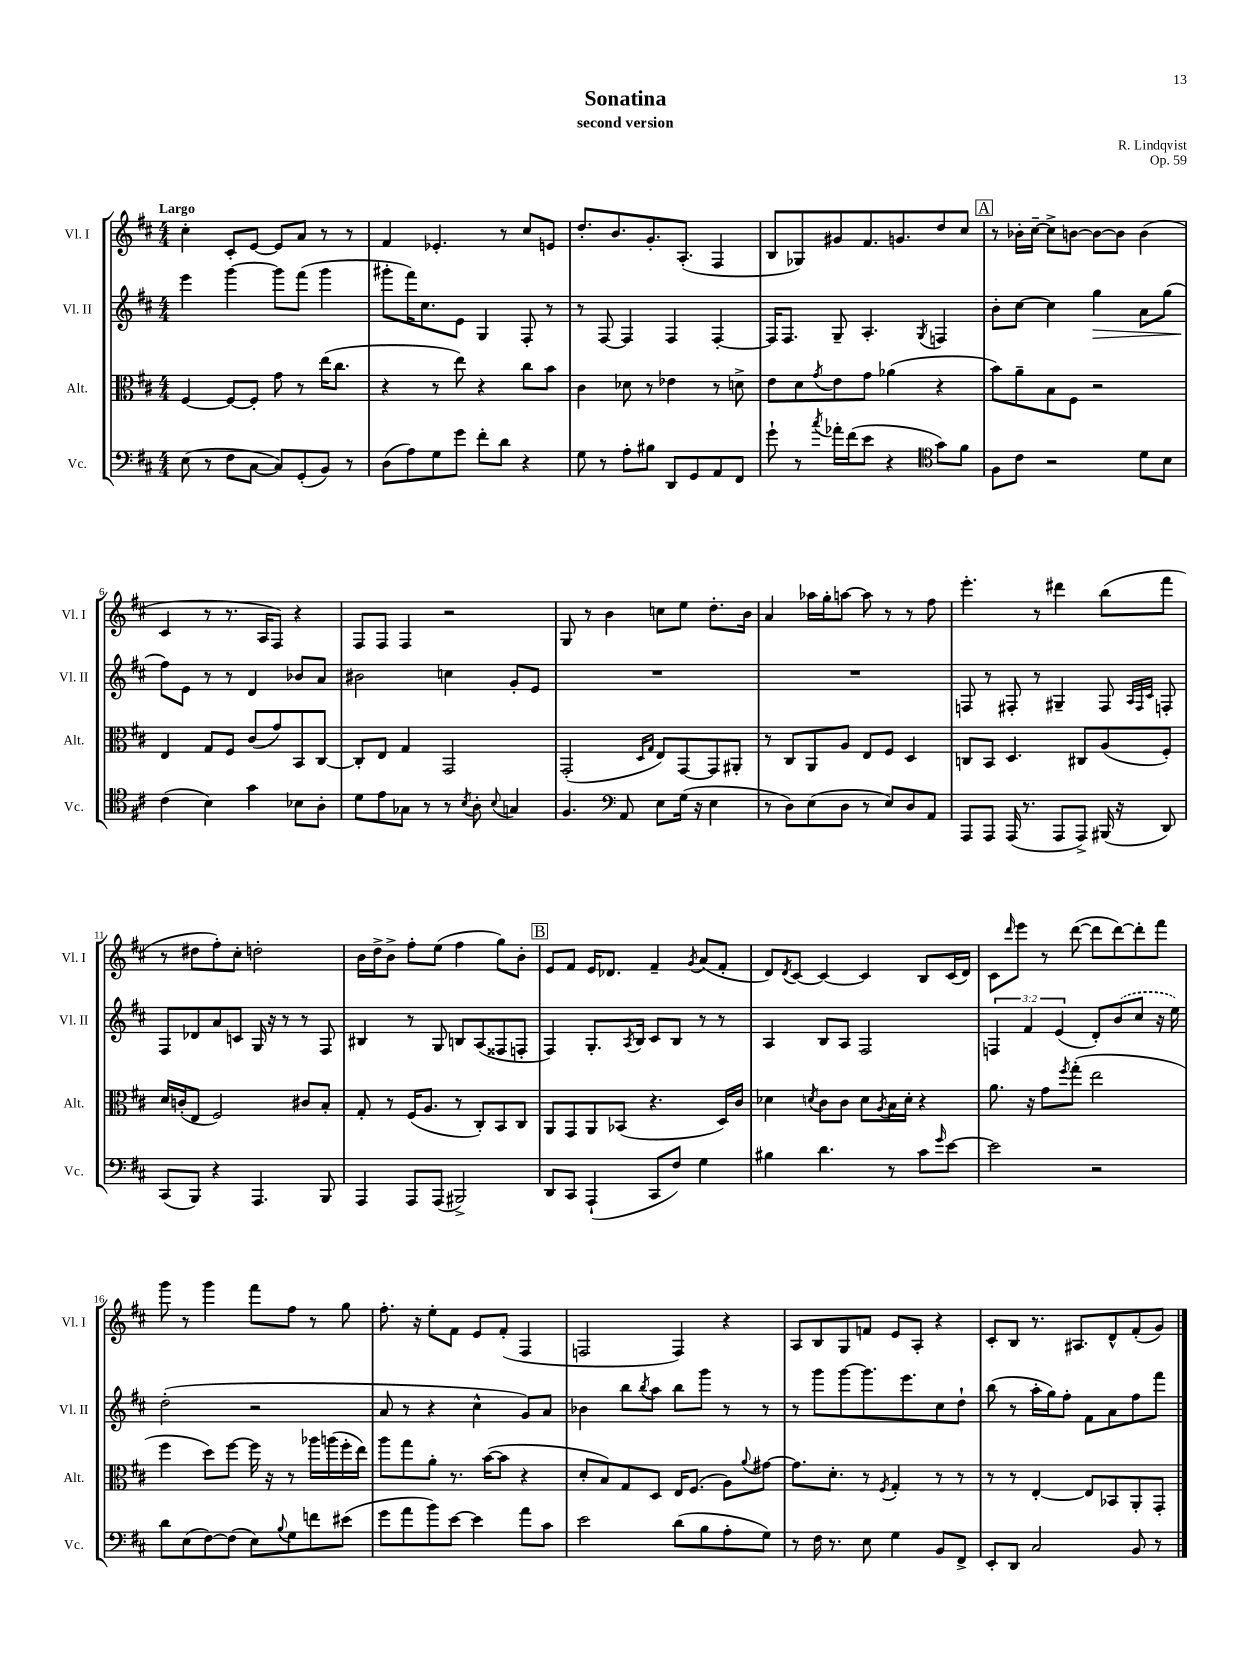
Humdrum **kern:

**kern	**kern	**kern	**kern
*staff4	*staff3	*staff2	*staff1
*clefF4	*clefC3	*clefG2	*clefG2
*k[f#c#]	*k[f#c#]	*k[f#c#]	*k[f#c#]
*M4/4	*M4/4	*M4/4	*M4/4
(8E\	[4F#/	4eee\	4cc#'\
8r	.	.	.
8F#\L	8F#/_L	[4ggg\	8c#'/L
[8C#\J	8F#'/]J	.	[8e/J
8C#/]L)	8g\	8ggg\]L	8e/]L
(8GG'/	8r	(8fff#\J	8a/J
8BB/J)	(16ee\LK	4ggg\	8r
.	8.cc#\J	.	.
8r	.	.	8r
=	=	=	=
(8D\L	4r	8ggg#'\L	4f#/
8A\)	.	16fff#\K)	.
.	.	8.cc#\	.
8G\	8r	.	4.e-'/
8g\J	8ee\)	8e\J	.
8f#'\L	4r	4G/	.
8d\J	.	.	8r
4r	8cc#\L	8F#'/	8cc#/L
.	8b\J	8r	8e/J
=	=	=	=
8G\	4c#\	8r	8.dd'/L
8r	.	[8F#/	.
.	.	.	8.b/
8A'\L	8d-\	4F#/]	.
8B#\J	8r	.	8.g'/
8DD/L	4e-\	4F#/	.
.	.	.	(8.A'/J
8GG/	.	.	.
8AA/	8r	[4F#'/	4F#/
8FF#/J	8d^\	.	.
=	=	=	=
8g`\	8e\L	16F#/]LK	8B/L
.	.	8.F#/J	.
8r	8d\	.	8G-/)
8qcc#/	8qg/	.	.
16a-'\LL	8e\	8G~/	8g#/
(16f#\J	.	.	.
8e\J	8g\J	4.A'/	8.f#/
4r	(4a-\	.	.
.	.	.	8.g/
*clefC4	*	*	*
.	.	8qG/	.
8g\L)	4r	4F/	8dd/
8f#\J	.	.	8cc#/J
=	=	=	=
8F#\L	8b\L)	8b'\L	8r
8c#\J	8a~\	[8cc#\J	16b-'\LL
.	.	.	[16cc#~\JJ
2r	8B\	4cc#\]	8cc#^\]L
.	8F#\J	.	[8b\J
.	2r	4gg\	8b\_L
.	.	.	8b\]J
8d\L	.	8a\L	(4b\
8B\J	.	(8gg\J	.
=	=	=	=
(4c#\	4E/	8ff#\L)	4c#/
.	.	8e\J	.
4B\)	8G/L	8r	8r
.	8F#/J	8r	8.r
4g\	(8c#/L	4d/	.
.	.	.	16A/LK
.	8g/)	.	8F#/J)
8B-\L	8BB/	8b-/L	4r
8A'\J	[8C#/J	8a/J	.
=	=	=	=
8d\L	8C#'/]L	2b#\	8F#/L
8e\	8E/J	.	8F#/J
8G-\J	4G/	.	4F#/
8r	.	.	.
8r	2GG/	4cc\	2r
8qB/	.	.	.
8A'\	.	.	.
8qqB/	.	.	.
4G/	.	8g'/L	.
.	.	8e/J	.
=	=	=	=
4.F#/	(2GG'/	1r	8G/
.	.	.	8r
.	.	.	4b\
*clefF4	*	*	*
8AA/	.	.	.
.	16qqD/LL	.	.
.	16qqG/JJ	.	.
8E\L	8E/L)	.	8cc\L
(16G\Jk	[8GG/	.	8ee\J
16r	.	.	.
4E\	8GG/]	.	8.dd'\L
.	8AA#'/J	.	.
.	.	.	16b\Jk
=	=	=	=
8r	8r	1r	4a/
8D\L)	8C#/L	.	.
(8E\	8AA/	.	16aa-\LL
.	.	.	16gg'\J
8D\J	8A/J	.	[8aa\J
8r	8E/L	.	8aa\]
8E/L)	8F#/J	.	8r
8D/	4D/	.	8r
8AA/J	.	.	8ff#\
=	=	=	=
8AAA/L	8C/L	8F/	4.eee'\
8AAA/J	8BB/J	8r	.
(16AAA/	4.D/	8F#'/	.
8.r	.	.	.
.	.	8r	8r
8AAA/L	.	4G#~/	4ddd#\
8AAA^/J)	8C#/L	.	.
(16BBB#/	(8A/	8F#/	(8bb\L
16r	.	.	.
.	.	32qqA/LLL	.
.	.	32qqF#/	.
.	.	32qqc#/JJJ	.
8DD/)	8F#'/J)	8F'/	8fff#\J
=	=	=	=
(8CC#/L	16d/LL	8F#/L	8r
.	(16c'/J	.	.
8BBB/J)	8E/J	8d-/	8dd#\L
4r	2F#/)	8a/	8ff#'\)
.	.	8c/J	8cc#'\J
4.AAA/	.	16G/	2dd'\
.	.	16r	.
.	.	8r	.
.	8c#/L	8r	.
8BBB/	8B'/J	8F#/	.
=	=	=	=
4AAA/	8G'/	4B#/	16b\LL
.	.	.	16dd^\J
.	8r	.	8b^\J
8AAA/L	(16F#/LK	8r	8ff#'\L
.	8.A/J	.	.
(8AAA/J	.	8G/	(8ee\J
2BBB#^/)	8r	8B/L	4ff#\
.	8C#'/L)	(8A/	.
.	8BB/	8F##/	8gg\L)
.	8C#/J	8F'/J	8b'\J
=	=	=	=
8DD/L	8AA/L	4F#/)	8e/L
8CC#/J	8GG/	.	8f#/J
(4AAA`/	8AA/	8.G'/L	16e/LK
.	.	.	8.d-/J
.	(8BB-/J	.	.
.	.	8qA/	.
.	.	16B/Jk	.
8CC#/L	4.r	8c#/L	4f#~/
8F#/J)	.	8B/J	.
.	.	.	8qg/
4G\	.	8r	(8a/L
.	16D/LL)	8r	8f#'/J
.	16c#/JJ	.	.
=	=	=	=
4B#\	4d-\	4A/	8d/L)
.	.	.	8qd/
.	.	.	[8c#/J
.	8qd/	.	.
4.d\	8c#\L	8B/L	4c#/_
.	8c#\J	8A/J	.
.	8d\L	2F#/	4c#/]
.	8qA/	.	.
8r	16B\L	.	.
.	16d'\JJ	.	.
8c#\L	4r	.	8B/L
16qqg/	.	.	.
[8e\J	.	.	(16c#/L
.	.	.	16d/JJ)
=	=	=	=
2e\]	8.a\	6F/	8c#\L
.	.	.	16qqddd/
.	.	.	8eee\J
.	.	6f#/	.
.	16r	.	.
.	8g\L	.	8r
.	.	(6e/	.
.	8qff#/	.	.
.	(8gg'\J	.	([8ddd\
2r	2ee\	8d'/L)	8ddd\]L
.	.	(8b/	[8ddd\)
.	.	8cc#/J	8ddd'\]
.	.	16r	8fff#\J
.	.	16ee\)	.
=	=	=	=
8d\L	4ff#\	(2dd'\	8ggg\
(8E\	.	.	8r
[8F#\)	8dd\L)	.	4ggg\
(8F#\]J	[8ff#\J	.	.
8E\L)	16ff#\]	2r	8fff#\L
.	16r	.	.
8qqB/	.	.	.
8G\	8r	.	8ff#\J
8f\	16aa-\LL	.	8r
.	(16aa\	.	.
(8e#\J	16ff#'\	.	8gg\
.	16ee\JJ)	.	.
=	=	=	=
8g\L	8aa\L	8a/	8.ff#'\
8a\	8gg\	8r	.
.	.	.	16r
8b\)	8a'\J	4r	8ee'\L
[8e\J	8.r	.	8f#\J
4e\]	.	4cc#^^\	8e/L
.	([16b\LK	.	.
.	8b\]J	.	(8f#'/J
8a\L	4r	8g/L)	4F#/
8c#\J	.	8a/J	.
=	=	=	=
2e\	8d'/L	4b-\	2F/
.	8B/)	.	.
.	8G/	8bb\L	.
.	.	8qbb/	.
.	8D/J	8aa\J	.
(8d\L	16E/LK	8bb\L	4F/)
.	(8.F#/J	.	.
8B\	.	8ggg\J	.
8A'\	8A\L)	8r	4r
.	8qqa/	.	.
8G\J)	[8g#\J	8r	.
=	=	=	=
8r	8.g#\]L	8r	8A/L
16F#\	.	8ggg\L	8B/
8.r	8.d'\J	.	.
.	.	[8ggg\	8G/
8E\	8r	8.ggg\]	8f/J
.	8qF#/	.	.
4G\	4G'/	.	8e/L
.	.	8.eee\	.
.	.	.	8A'/J
8BB/L	8r	8cc#\	4r
8FF#^/J	8r	8dd`\J	.
=	=	=	=
8EE'/L	8r	(8bb\	8c#'/L
8DD/J	8r	8r	8B/J
2C#/	[4E'/	16aa'\LL	8.r
.	.	16gg\J)	.
.	.	8ff#'\J	.
.	.	.	8.A#/L
.	8E/]L	8f#\L	.
.	8BB-/	8a\	8d^^/
8BB/	8AA'/	8ff#\	(8f#'/
8r	8GG'/J	8fff#\J	8g/J)
==	==	==	==
*-	*-	*-	*-
